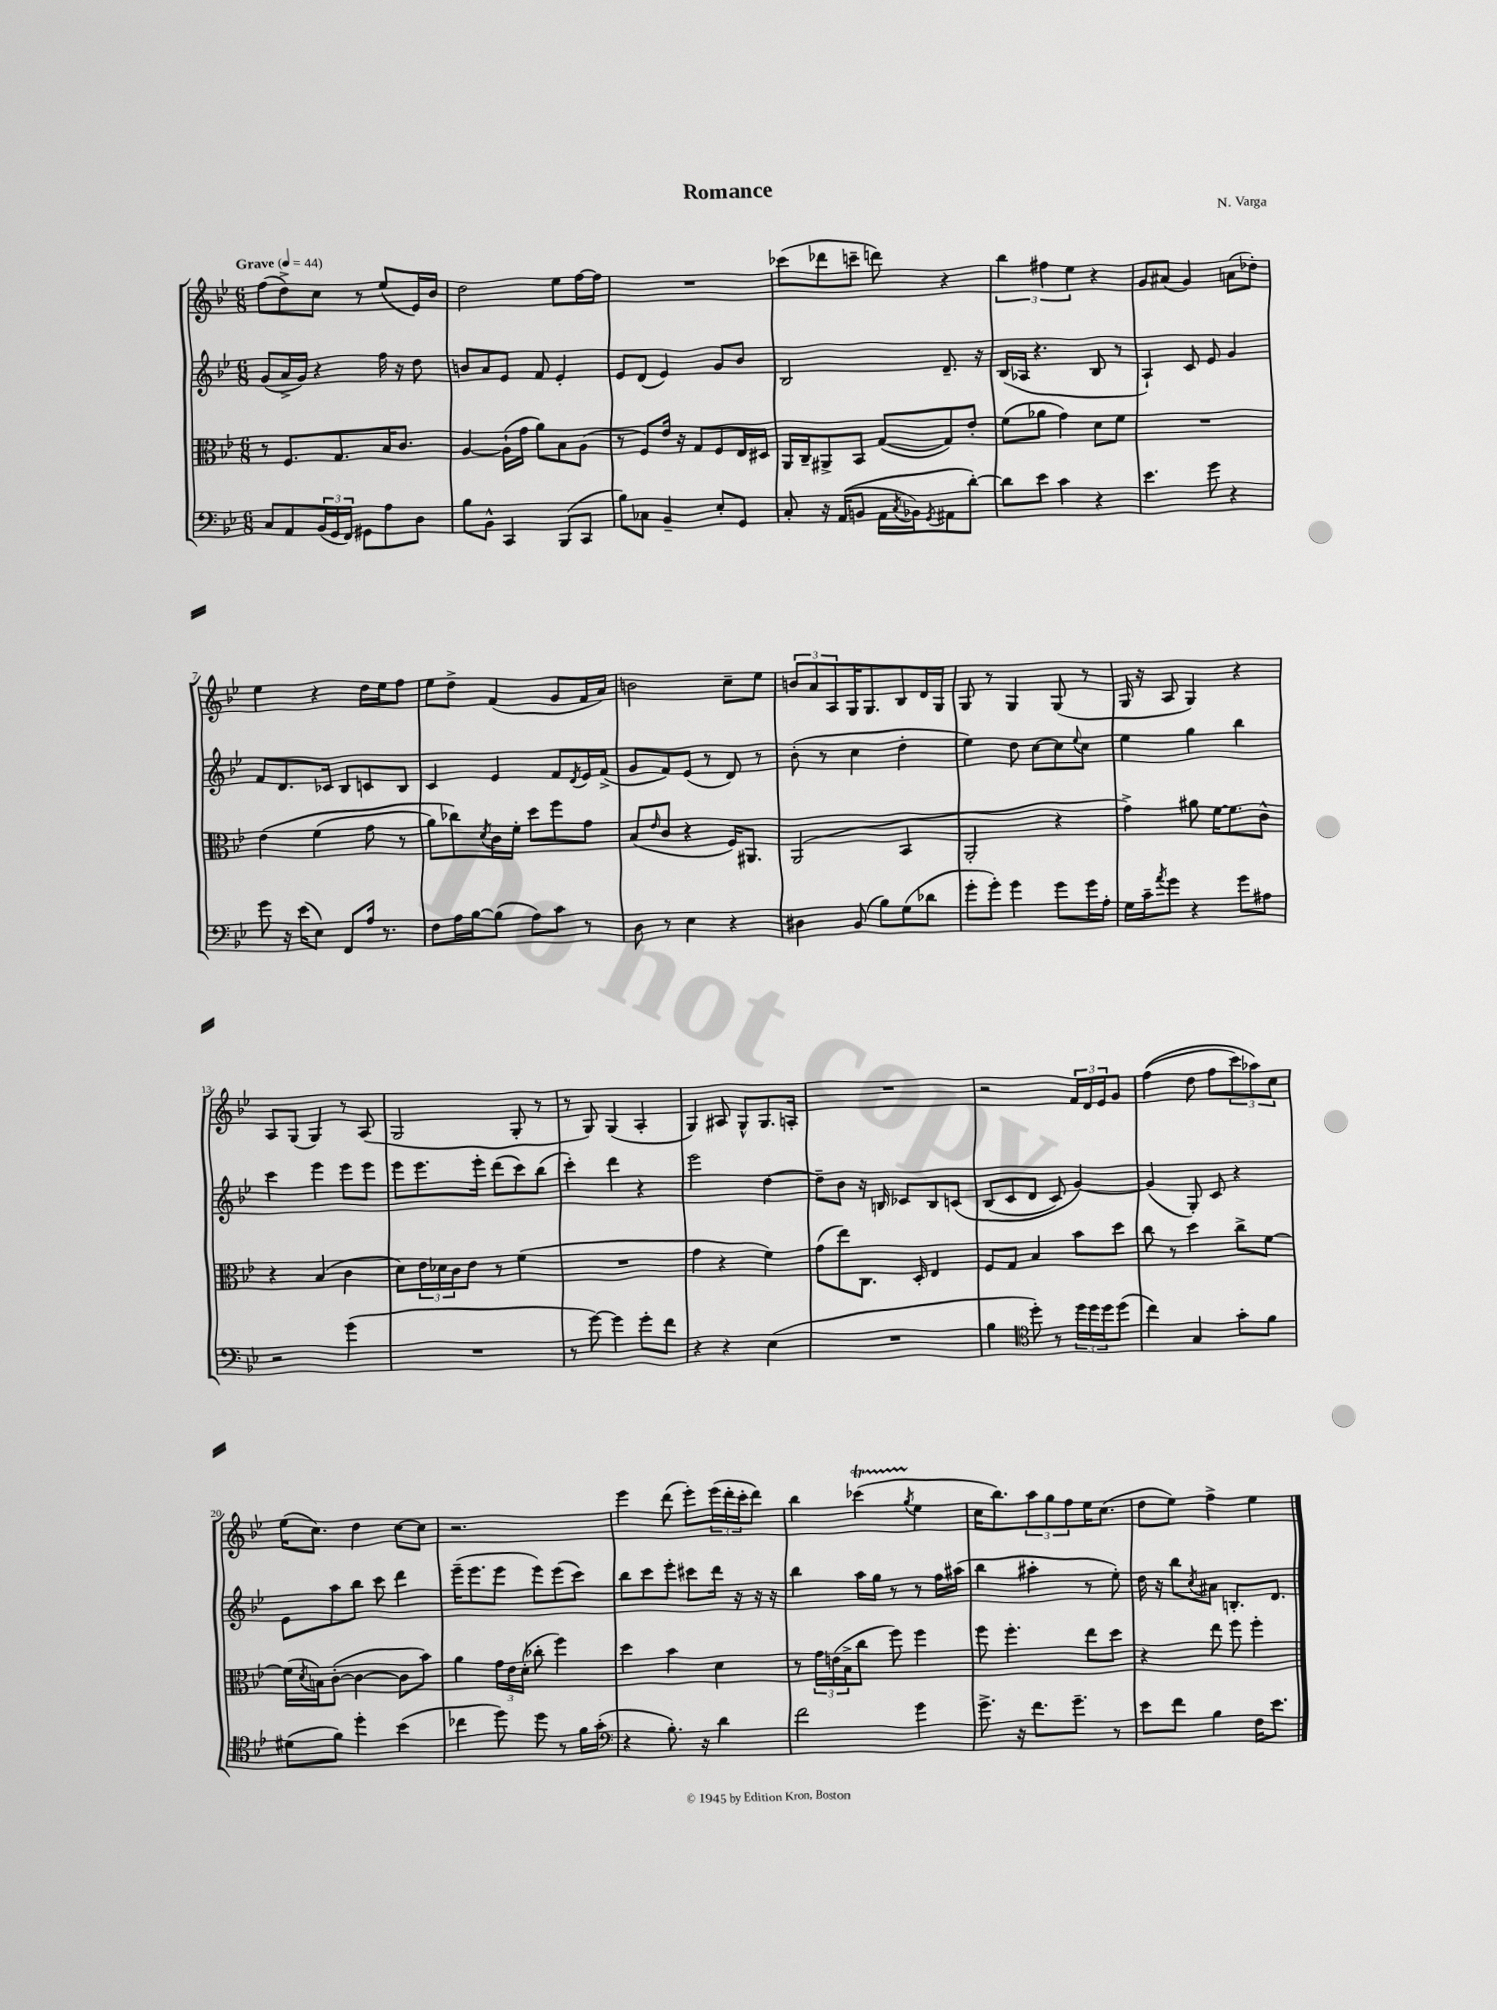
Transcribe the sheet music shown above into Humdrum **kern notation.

**kern	**kern	**kern	**kern
*staff4	*staff3	*staff2	*staff1
*clefF4	*clefC3	*clefG2	*clefG2
*k[b-e-]	*k[b-e-]	*k[b-e-]	*k[b-e-]
*M6/8	*M6/8	*M6/8	*M6/8
*MM44	*MM44	*MM44	*MM44
8C	8r	(8g	(8ff
8AA	8.F	16a^	8dd^)
.	.	16g)	.
(24BB-	.	4r	8cc
24GG	.	.	.
.	8.G	.	.
24FF)	.	.	.
8GG#	.	.	8r
8A	16B-	16ff	(8ee-
.	8.c	16r	.
8D	.	8dd	16e-)
.	.	.	16b-
=	=	=	=
8B-	[4A	8b	2dd
8BB-^^	.	8a	.
4CC	(16A`]	8e-	.
.	16g	.	.
.	8a)	8f	.
(8BBB-	8B-	4e-'	8ee-
8CC	(8A	.	[16ff
.	.	.	16ff]
=	=	=	=
8B-)	8r	8e-	2.r
8C-	8F)	(8d	.
4BB-~	16e-	4e-)	.
.	16r	.	.
.	8G	.	.
8E-'	8F	8g	.
8GG	16E-	8b-	.
.	16D#	.	.
=	=	=	=
8C'	16AA	2B-	(8ccc-
.	16C~	.	.
16r	8AA#^	.	8ddd-
&((16AA	.	.	.
8BB	8BB-	.	8ccc~
16AA	([8G	.	8ddd)
8qC	.	.	.
16BB-)	.	.	.
8qGG	.	.	.
8AA#	8G])	8.d~	4r
[8d'&)	8e-'	.	.
.	.	16r	.
=	=	=	=
8d]	(8f	(16B-	6bb-
.	.	16A-	.
8e-	8a-	4.r	.
.	.	.	6ff#
4c	4g)	.	.
.	.	.	6ee-
4r	8d	8B-	4r
.	8f	8r	.
=	=	=	=
4.e-	2.r	4A`)	8g
.	.	.	(8a#
.	.	8c	4g)
8g	.	8e-	.
4r	.	4g	(8a
.	.	.	8dd-')
=	=	=	=
8g	&(4e-	8f	4ee-
16r	.	8.d	.
(16e-	.	.	.
8E-)	(4f	.	4r
.	.	16c-	.
8FF	.	8B-	.
16A	8g	8c	16dd
8.r	.	.	16ee-
.	8r	8B-	8ff
=	=	=	=
8F	8a)	4c	8ee-
16A	8cc-&)	.	8dd^
[16B-	.	.	.
.	8qd	.	.
(8B-]	16c	4e-	(4f
.	16f'	.	.
8A)	8dd	.	.
8c	8ff	8f	8g
.	.	8qd	.
8r	8g	16e-	16f
.	.	(16f^	16a)
=	=	=	=
8D	(8B-	8g	2b
.	16qqe-	.	.
8r	8c	8f)	.
4E-	4r	(8e-	.
.	.	8r	.
4r	16F)	8d)	8cc~
.	8.AA#	.	.
.	.	8r	8ee-
=	=	=	=
4D#	(2AA	(8b-'	12b
.	.	.	12a
.	.	8r	.
.	.	.	12A
(8BB-	.	4cc	16G
.	.	.	8.G
8B-)	.	.	.
(8G	4BB-	4dd'	8B-
8d-	.	.	16d
.	.	.	16G
=	=	=	=
8g'	2AA'	4ee-)	8G
8g')	.	.	8r
4g	.	8dd	4G
.	.	[8cc	.
8g	4r	8cc]	(8G
.	.	8qqee-	.
16g	.	8cc	8r
16A'	.	.	.
=	=	=	=
16G	4g^)	4ee-	16G
16c~	.	.	16r
8qa	.	.	.
8g	.	.	8A
4r	8a#	4gg	4G)
.	[16f	.	.
.	8.f]	.	.
8g	.	4bb-	4r
8A#	8c^^	.	.
=	=	=	=
2r	4r	4ccc	8A
.	.	.	(8G
.	(4B-	4eee-	4G)
(4g	4c	8eee-	8r
.	.	8eee-	(8A
=	=	=	=
2.r	8d)	8eee-	2G
.	24e-	8.eee-	.
.	24d-	.	.
.	24c	.	.
.	8e-	.	.
.	.	16eee-'	.
.	8r	(8ddd	.
.	(4f	8ccc)	8G'
.	.	(8bb-	8r
=	=	=	=
8r	2.r	4ccc')	8r
[8g)	.	.	8G)
4g]	.	4ddd	(4G
8g'	.	4r	4A'
8f	.	.	.
=	=	=	=
4r	4g	2eee-	4G)
4r	4r	.	8A#
.	.	.	8G^^
(4E-	4f)	[4dd	8.G
.	.	.	16A'
=	=	=	=
2.r	(8g	8dd~]	2.r
.	8ee-)	8b-	.
.	8.C	16r	.
.	.	16B	.
.	.	8c-	.
.	16D'	.	.
.	4E-	8B	.
.	.	&(8c	.
=	=	=	=
4B-	8F	(8B-	2r
.	8G	8c	.
*clefC4	*	*	*
8dd')	4B-	8d	.
8r	.	8c)	.
24dd	8b-	[4g&)	24f
24dd	.	.	24d
24dd	.	.	24e-
(8dd	8dd	.	8g
=	=	=	=
4cc)	8cc	(4g]	&((4ff
.	8r	.	.
4G	4dd	8G')	8dd
.	.	8c	8ff
8g'	8cc^	4r	12ccc)
.	.	.	12aa-&)
8f	[8f	.	.
.	.	.	12cc
=	=	=	=
(8d#	(16f]	8e-	(16ee-
.	8qd	.	.
.	16B)	.	8.cc)
8f)	([8c'	8aa	.
4dd'	4c_	8bb-	4dd
.	.	8ccc	.
(4b-	8c]	4ddd	[8cc
.	8b-)	.	8cc]
=	=	=	=
4cc-	4a	(16eee-~	2.r
.	.	8.eee-	.
8dd)	24g	8eee-	.
.	24e-	.	.
.	(24d'	.	.
8dd	8cc-'	8eee-)	.
8r	4ff)	(8eee-	.
16f	.	8ccc)	.
(16g'	.	.	.
=	=	=	=
*clefF4	*	*	*
4r	4dd	8bb-	4eee-
.	.	8ccc	.
8.B-')	4b-	8eee-'	(8ddd
.	.	8ccc#	8eee-')
16r	.	.	.
4d	4d	16ddd	(24eee-
.	.	.	24ddd'
.	.	16r	.
.	.	.	24ccc'
.	.	16r	8ddd)
.	.	16r	.
=	=	=	=
2f	8r	4bb-	4bb-
.	24g	.	.
.	(24e	.	.
.	24B-^	.	.
.	8cc	16aa	(4ccc-
.	.	16gg	.
.	8ff)	8r	.
.	.	.	8qgg
4g	4ff	8r	4ee-
.	.	16ff	.
.	.	(16aa#	.
=	=	=	=
8.g^	8ff	4bb-	16cc
.	.	.	8.bb-)
.	4.ff'	.	.
16r	.	.	.
8.f	.	4aa#'	12aa
.	.	.	12gg
.	.	.	12ff
8.g~	.	.	.
.	8ee-	8r	16ee-
.	.	.	(8.cc
8r	8dd	8ee-')	.
=	=	=	=
8e-	4r	16dd	8dd
.	.	16r	.
8f	.	8bb-	8ee-)
.	.	8qcc	.
4B-	8ee-	8a#	4ff^
.	8ff	8.B'	.
16F	4ff'	.	4ee-
8.e-	.	8.d	.
==	==	==	==
*-	*-	*-	*-
